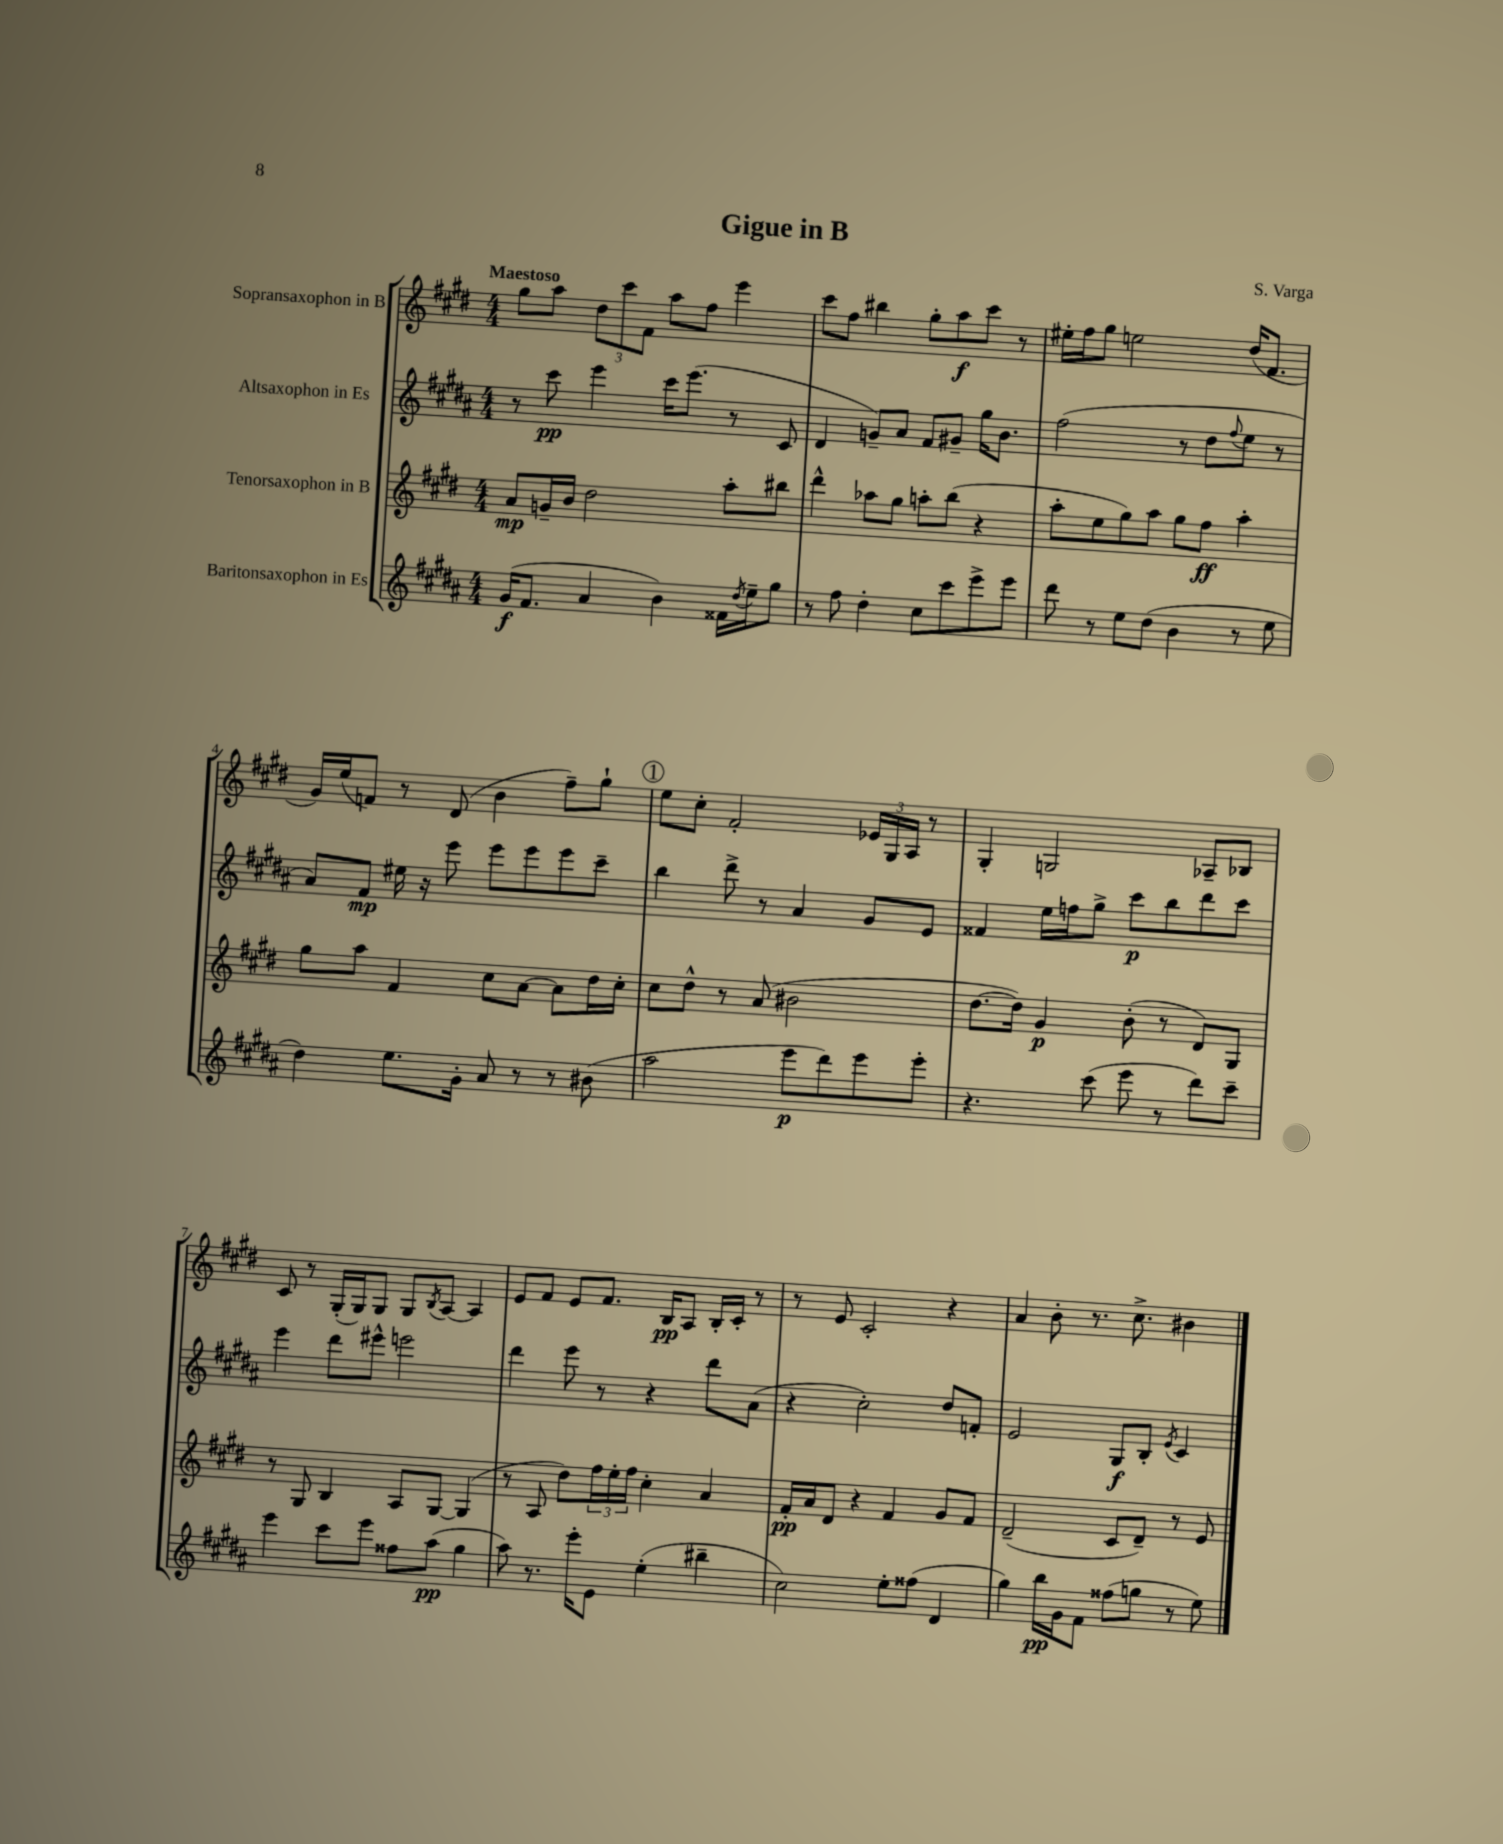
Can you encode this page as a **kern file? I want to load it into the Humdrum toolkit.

**kern	**kern	**kern	**kern
*staff4	*staff3	*staff2	*staff1
*clefG2	*clefG2	*clefG2	*clefG2
*k[f#c#g#d#a#]	*k[f#c#g#d#]	*k[f#c#g#d#a#]	*k[f#c#g#d#]
*M4/4	*M4/4	*M4/4	*M4/4
(16g#	8a	8r	8gg#
8.f#	.	.	.
.	16g~	8ccc#	8aa
.	16b	.	.
4a#	2dd#	4eee	12dd#
.	.	.	12ccc#
.	.	.	12f#
4b)	.	16ccc#	8aa
.	.	(8.eee	.
.	.	.	8ff#
16f##	8aa'	8r	4eee
8qdd#	.	.	.
16ee~	.	.	.
8gg#	8bb#	8c#	.
=	=	=	=
8r	4ddd#^^	4d#	8ccc#
8ff#	.	.	8ff#
4dd#'	8aa-	8g~)	4bb#
.	8gg#	8a#	.
8cc#	8aa'	8f#	8gg#'
8ccc#	(8bb	8g#~	8aa
8eee^	4r	16gg#	8ccc#
.	.	8.b	.
8eee	.	.	8r
=	=	=	=
8ddd#	8aa'	(2ff#	16ee#'
.	.	.	16ff#
8r	8ee	.	8gg#
8ee	8gg#)	.	2ee
(8dd#	8aa	.	.
4b	8gg#	8r	.
.	8ff#	8dd#	.
.	.	8qqff#	.
8r	4aa'	8ee	(16dd#
.	.	.	8.f#
8ee	.	8r	.
=	=	=	=
4dd#)	8gg#	8a#)	16g#)
.	.	.	(16ee
.	8aa	8f#	8f)
8.ee	4f#	16ee#	8r
.	.	16r	.
.	.	8eee	(8d#
16g#'	.	.	.
8a#	8cc#	8eee	4b
8r	[8a	8eee	.
8r	8a]	8eee	8ff#~)
(8b#	16dd#	8ccc#~	8gg#`
.	16cc#'	.	.
=	=	=	=
2aa#	8cc#	4bb	8ee
.	8dd#^^	.	8cc#'
.	8r	8ddd#^	2f#'
.	(8a	8r	.
8eee	2b#	4a#	.
8ddd#)	.	.	.
8eee	.	8g#	24e-
.	.	.	24G#
.	.	.	24A
8eee'	.	8e	8r
=	=	=	=
4.r	[8.dd#	4f##	4G#'
.	16dd#])	.	.
.	4g#	16ee	2G
.	.	16ff	.
(8ccc#	.	8gg#^	.
8eee	(8b'	8ccc#	.
8r	8r	8bb	.
8ddd#)	8d#)	8ddd#	8A-~
8ccc#~	8G#	8ccc#	8B-
=	=	=	=
4eee	8r	4eee	8c#
.	8G#	.	8r
8ccc#	4B	8ddd#	(16G#'
.	.	.	16G#)
8eee	.	8eee#^^	8G#
8ff##	8A	2eee	8G#
.	.	.	8qB
(8aa#	[8G#	.	[8A
4gg#	(4G#]	.	4A]
=	=	=	=
8aa#)	8r	4ddd#	8e
8.r	8A	.	8f#
.	8dd#)	8eee	8e
16eee'	.	.	.
8e	24ff#	8r	8.f#
.	24ee'	.	.
.	24ff#	.	.
(4ee'	4cc#'	4r	.
.	.	.	16B
.	.	.	8A
4bb#~	4a	8ddd#	16B'
.	.	.	16c#'
.	.	(8a#	8r
=	=	=	=
2cc#)	16f#'	4r	8r
.	16a	.	.
.	8d#	.	8e
.	4r	2cc#')	2c#'
8ee'	4f#	.	.
(8ff##	.	.	.
4d#	8g#	8dd#	4r
.	8f#	8f'	.
=	=	=	=
4gg#)	(2d#~	2e	4a
16bb	.	.	8b'
16g#	.	.	.
8f#	.	.	8.r
(8ff##	8c#	8G#	.
.	.	.	8.cc#^
8gg	8d#~)	8B'	.
.	.	8qe	.
8r	8r	4c#	4b#
8ee)	8e	.	.
==	==	==	==
*-	*-	*-	*-
